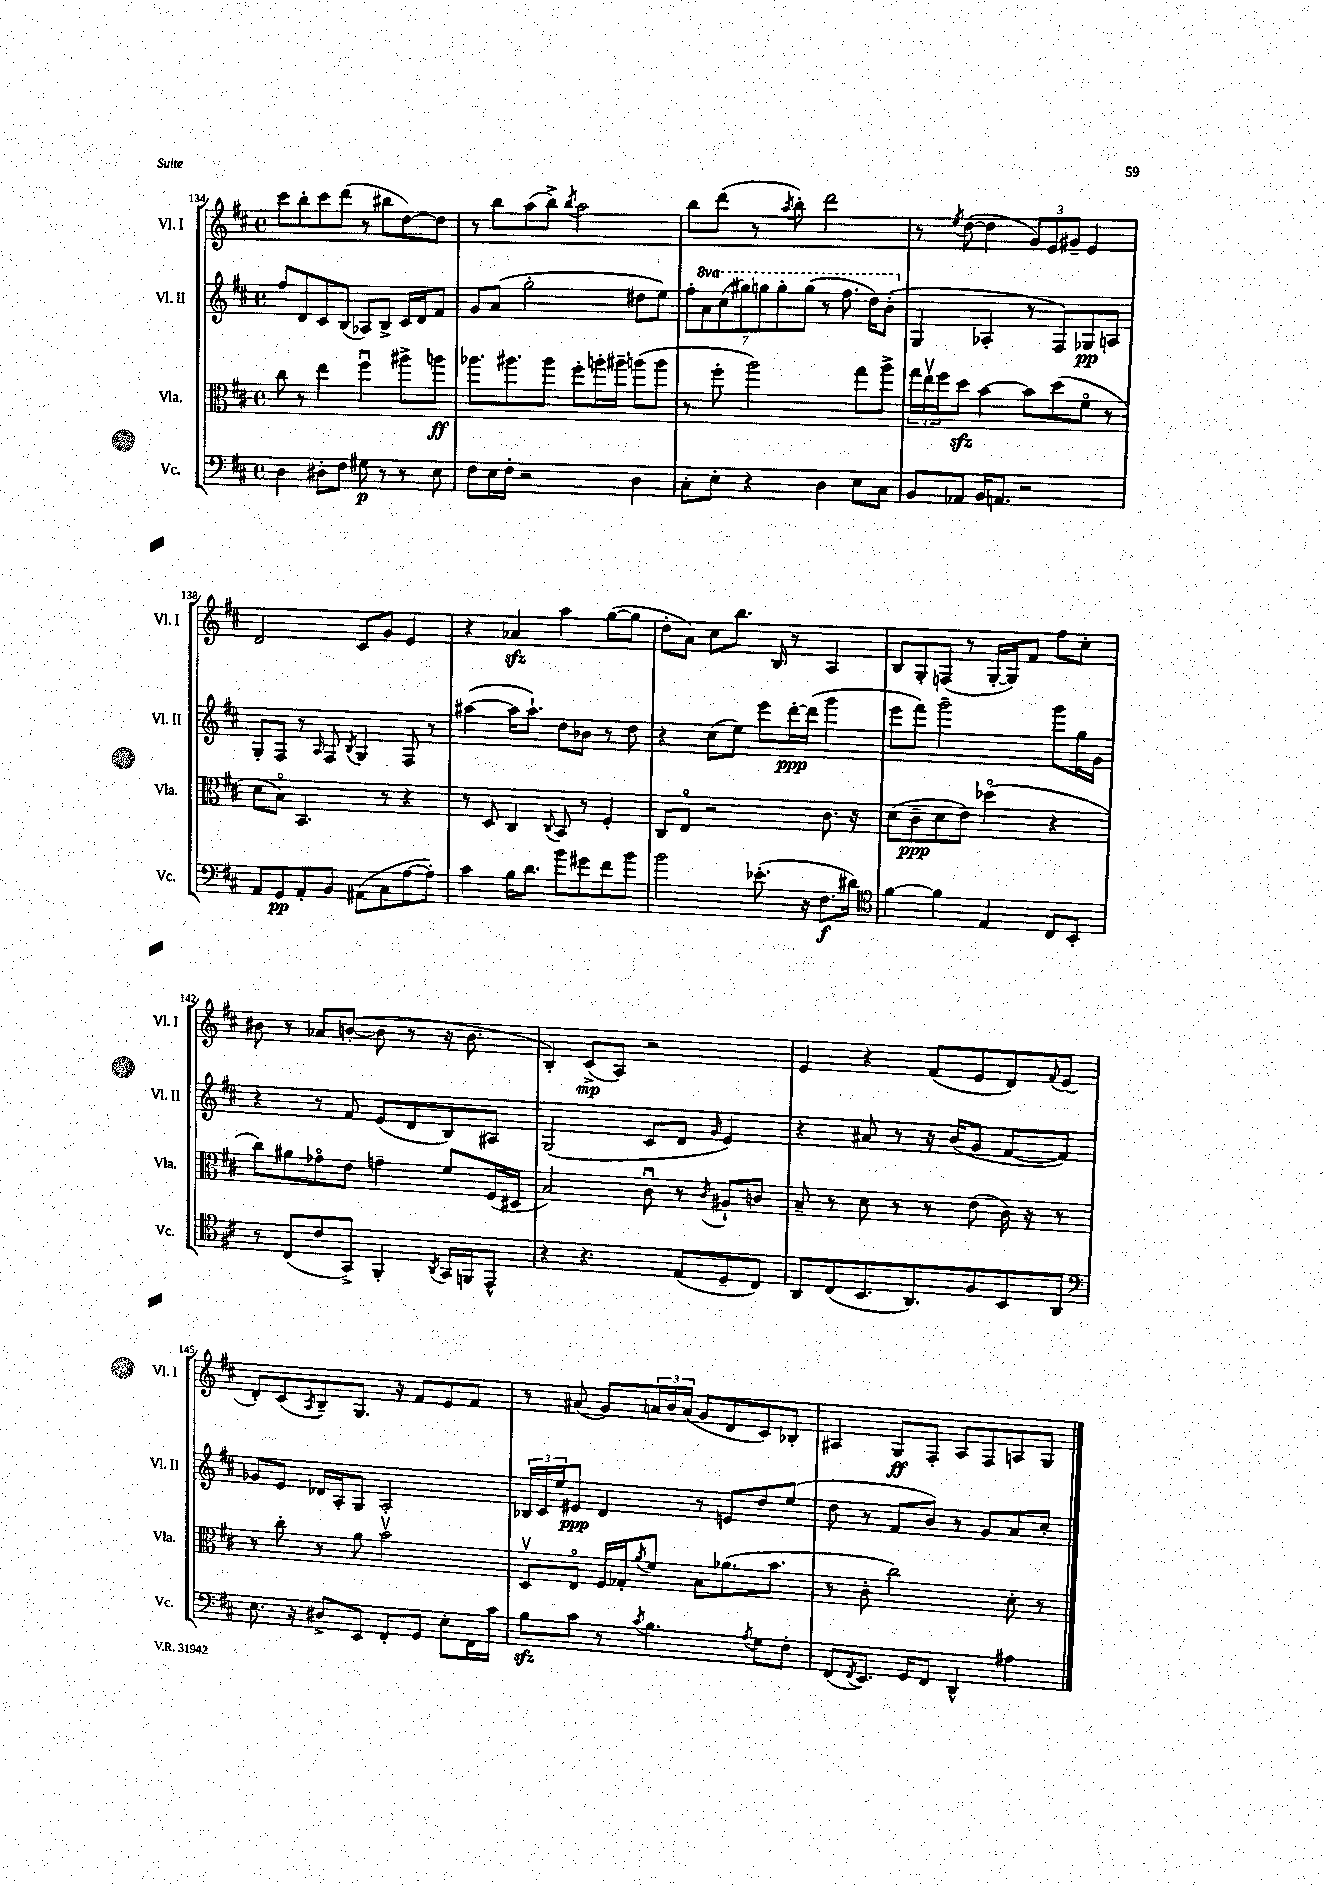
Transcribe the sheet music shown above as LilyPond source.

<<
\new StaffGroup <<
\new Staff = "s0" \with { instrumentName = "Vl. I" shortInstrumentName = "Vl. I" } {
    \clef treble \key d \major \defaultTimeSignature \time 4/4
    cis'''8 b''8-. cis'''8 d'''8( r8 bis''8 d''8~) d''8 |
    r8 b''8 a''8( b''8->) \acciaccatura { b''8 } a''2 |
    b''8 d'''8( r8 \acciaccatura { a''8 } b''8-.) d'''2 |
    r8 \acciaccatura { e''8 } d''8~( d''4 \tuplet 3/2 { g'8) e'8 gis'8-- } e'4 |
    d'2 cis'8 g'8 e'4 |
    r4 aes'4\sfz a''4 g''8~( g''8 |
    d''8-. a'8) cis''8 b''8. b16 r8 a4 |
    b8 g8-. f8( r8 g16~-. g16) fis'8 fis''8 cis''8-. |
    bis'8 r8 aes'8 b'8~-.( b'8 r8 r16 b'8. |
    b4-.) cis'8->\mp( a8) r2 |
    e'4 r4 fis'8( e'8 d'8) \appoggiatura { fis'8 } e'8( |
    d'8-.) cis'8( \acciaccatura { a8 } b8--) g8. r16 fis'8 e'8 fis'8 |
    r8 ais'8( g'8) \tuplet 3/2 { a'16 b'16 a'16( } g'8 d'8 cis'8) bes8-. |
    ais4 g8\ff fis8-. ais8 fis8 a8 g8 \bar "|." |
}
\new Staff = "s1" \with { instrumentName = "Vl. II" shortInstrumentName = "Vl. II" } {
    \clef treble \key d \major \defaultTimeSignature \time 4/4 \set Staff.ottavationMarkups = #ottavation-simple-ordinals
    fis''8 d'8 cis'8 b8( aes8) b8-> cis'16 d'16 fis'8 |
    g'8 a'8( g''2-. dis''8 e''8) |
    \tuplet 7/4 { fis''8-. \ottava #1 a''8 cis'''8( gis'''8) g'''8 g'''8-. g'''8( } r8 fis'''8. d'''16) b''8-.( \ottava #0 |
    g4 aes4-. r8 fis8) ges8\pp a8 |
    g8-. fis8 r8 \grace { a16 } fis8 \acciaccatura { b8 } g4 fis8 r8 |
    ais''4~( ais''16 ais''8.-!) d''8 bes'8 r8 d''8 |
    r4 cis''8( e''8) e'''8 d'''16~-.\ppp d'''16( g'''4 |
    e'''8 fis'''8) g'''2-- g'''8 g''16 g'16 |
    r4 r8 fis'8 e'8( d'8 b8) ais8 |
    g2( cis'8 d'8 \grace { g'16 } e'4) |
    r4 ais'8 r8 r16 b'16( g'8 fis'8~ fis'8) |
    ges'8 e'8 des'16 a16-. g8 a2-. |
    \tuplet 3/2 { bes16 cis'16 e''16 } eis'8\ppp d'4 r8 e'8 d''8 e''8( |
    d''8 r8 fis'8 b'8) r8 g'8 a'8 cis''8-. \bar "|." |
}
\new Staff = "s2" \with { instrumentName = "Vla." shortInstrumentName = "Vla." } {
    \clef alto \key d \major \defaultTimeSignature \time 4/4
    cis''8 r8 e''4 fis''4\downbow ais''8-> a''8\ff |
    aes''8. ais''8. ais''8 fis''8-. a''16-. ais''16-- a''8( a''8 |
    r8 fis''8-. a''2) g''8 a''8-> |
    \tuplet 3/2 { g''16 e''16\upbow fis''16 } d''8\sfz b'4~ b'8 d''8( fis'8\flageolet r8 |
    d'8 b8\flageolet) b,4. r8 r4 |
    r8 d8 cis4 \appoggiatura { cis8 } b,8 r8 fis4-. |
    cis8 e8\flageolet r2 cis'8. r16 |
    d'8( cis'8--\ppp d'8 e'8) des''4\flageolet( r4 |
    cis''8) ais'8 ges'8\flageolet e'8 g'4-- fis'8 fis16( dis16 |
    b2) cis'8\downbow r8 \acciaccatura { cis'8 } ais8-! c'8 |
    b8-- r8 d'8 r8 r8 e'8( cis'16) r16 r8 |
    r8 cis''8-. r8 a'8 b'2\upbow |
    d8\upbow e8\flageolet fis16 ges16-. \acciaccatura { a'8 } fis'8 b8 aes'8.( b'8. |
    r8 cis'8-. cis''2) d'8-. r8 \bar "|." |
}
\new Staff = "s3" \with { instrumentName = "Vc." shortInstrumentName = "Vc." } {
    \clef bass \key d \major \defaultTimeSignature \time 4/4
    d4 dis8-. fis8 gis8\p r8 r8 e8 |
    fis8 e16 fis16-. r2 d4 |
    cis8-. e8-. r4 d4 e8 cis8 |
    b,8 aes,8 b,16 a,8. r2 |
    a,8 g,8\pp a,8-. b,8 ais,8( cis8 a8~ a8-.) |
    cis'4 b16 d'8. b'8 gis'8 fis'8 b'8 |
    b'2 ees'8.-.( r16 fis8.\f dis'16) |
    \clef tenor fis'4~ fis'4 e4 cis8 b,8-. |
    r8 cis8( cis'8 g,8->) fis,4-. \acciaccatura { a,8 } g,16 f,16 e,8-^ |
    r4 r4. e8( d8-- cis8) |
    a,8 cis8( b,8. a,8.) fis8 b,8 a,8 |
    \clef bass e8. r16 dis8-> e,8 fis,8-. g,8 e8-. fis,16 cis'16 |
    b8\sfz cis'8 r8 \acciaccatura { cis'8 } b4. \acciaccatura { a8 } g8 fis8-. |
    fis,8( \acciaccatura { fis,8 } e,8.) g,16 fis,8 d,4-^ ais4 \bar "|." |
}
>>
>>
\layout { \context { \Score currentBarNumber = #134 } }
